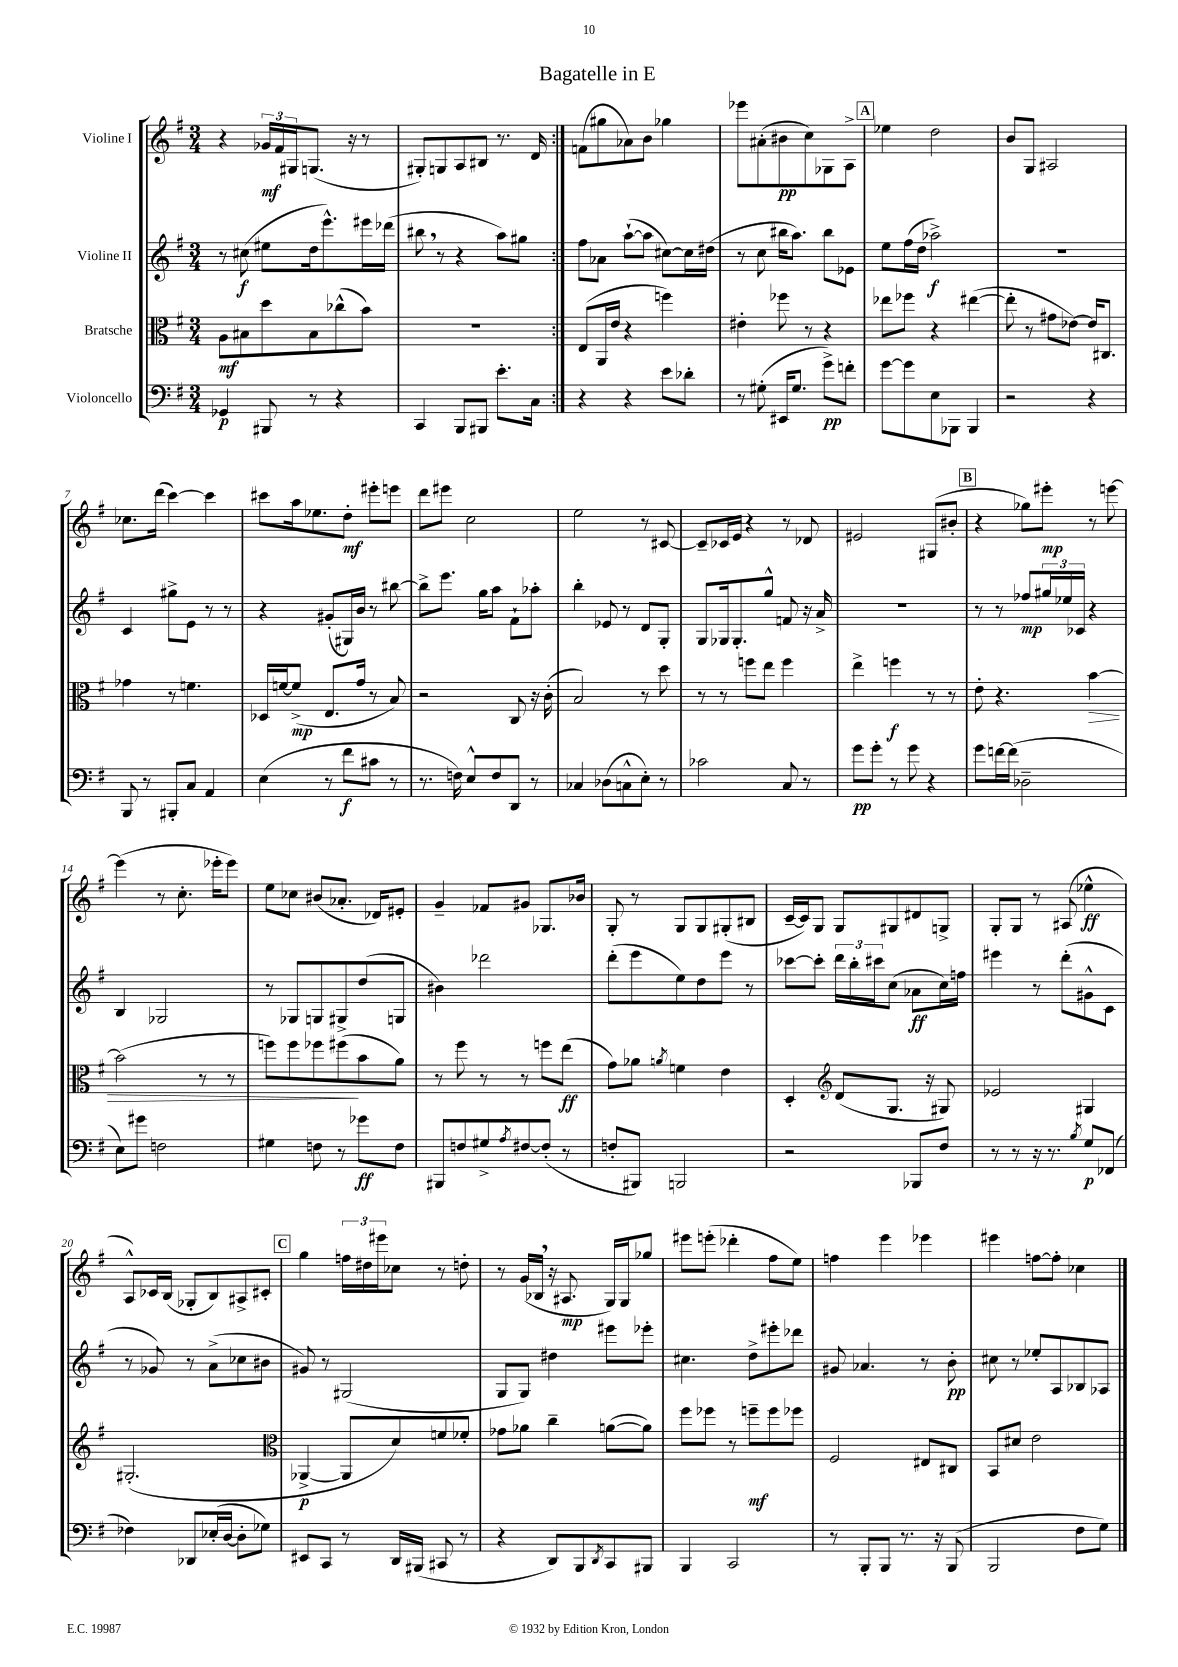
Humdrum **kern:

**kern	**kern	**kern	**kern
*staff4	*staff3	*staff2	*staff1
*clefF4	*clefC3	*clefG2	*clefG2
*k[f#]	*k[f#]	*k[f#]	*k[f#]
*M3/4	*M3/4	*M3/4	*M3/4
4GG-/	8A\L	8r	4r
.	8B#\	(8cc#\	.
8BBB#/	8dd\	8ee#\L	24g-/LL
.	.	.	24f#/
.	.	.	24G#/J
8r	8B#\	16dd\k	(8.G/J
.	.	8.eee^^\)	.
4r	(8cc-^^\	.	.
.	.	.	16r
.	8b\J)	16eee#\L	8r
.	.	(16ddd-\JJ	.
=	=	=	=
4CC/	2.r	8bb#\	8G#'/L)
.	.	8r	8G/
8BBB/L	.	4r	8A/
8BBB#/J	.	.	8B#/J
8.e'\L	.	8aa\L)	8.r
.	.	8gg#\J	.
16C\Jk	.	.	16d/
=:|!	=:|!	=:|!	=:|!
4r	(8E/L	8ff#\L	(8f\L
.	16AA/L	8a-\J	8gg#\
.	16e/JJ	.	.
4r	4r	([8aa`\L	8a-\)
.	.	8aa\]J	8b\J
8e\L	4ff\)	[8cc#\L)	4gg-\
8d-'\J	.	16cc#\]L	.
.	.	(16dd#\JJ	.
=	=	=	=
8r	4e#'\	8r	8eee-\L
(8G#'\	.	8cc\	(8a#'\
16EE#/LK	8ff-\	16bb#\LK	8b#\
8.G#/J	.	8.aa\J)	.
.	8r	.	8cc\)
8g^\L)	4r	8bb#\L	8G-\
8f'\J	.	8e-\J	8A^\J
=	=	=	=
[8g\L	8ee-\L	8ee\L	4ee-\
8g\]	8ff-\J	(16ff#\L	.
.	.	16dd\JJ	.
8E\	4r	2aa-^\)	2dd\
8BBB-\J	.	.	.
4BBB-/	([4ee#\	.	.
=	=	=	=
2r	8ee#'\]	2.r	8b/L
.	8r	.	8G/J
.	8g#\L	.	2A#/
.	[8e-\J)	.	.
4r	16e-/]LK	.	.
.	8.C#/J	.	.
=	=	=	=
8BBB/	4g-\	4c/	8.cc-\L
8r	.	.	.
.	.	.	(16ddd\Jk
8BBB#'/L	8r	8gg#^\L	[4ccc\)
8C/J	4.f\	8e\J	.
4AA/	.	8r	4ccc\]
.	.	8r	.
=	=	=	=
(4E\	16D-/LL	4r	8ccc#\L
.	[16f/J	.	.
.	(8f^/]J	.	16aa\k
.	.	.	8.ee-\
8r	8.E/L	(8g#'/L	.
8f#\L	.	16G#/L)	8dd'\J
.	16g/Jk	16b/JJ	.
8c#\J	8r	8r	8eee#'\L
8r	8B/)	[8bb#\	8eee\J
=	=	=	=
8.r	2r	8bb#^\]L	8ddd\L
.	.	8.eee\J	8eee#\J
16F\)	.	.	.
8E^^/L	.	.	2cc\
.	.	16gg\LK	.
8F/	.	8aa\J	.
8DD/J	8C/	8f#`\L	.
8r	16r	8aa-'\J	.
.	(16c'\	.	.
=	=	=	=
4C-/	2B/)	4bb'\	2ee\
(8D-\L	.	8e-/	.
8C^^\	.	8r	.
8E'\J)	8r	8d/L	8r
8r	8dd\	8G'/J	[8c#/
=	=	=	=
2c-\	8r	8G/L	8c#~/]L
.	8r	16G-/k	16c-/L
.	.	8.G-'/	16e/JJ
.	8ff\L	.	4r
.	8ee\J	8gg^^/J	.
8C/	4ff\	8f/	8r
8r	.	16r	8d-/
.	.	16a^/	.
=	=	=	=
8g\L	4ee^\	2.r	2e#/
8g'\J	.	.	.
8r	4ff\	.	.
8g\	.	.	.
4r	8r	.	(8G#/L
.	8r	.	8b#'/J
=	=	=	=
8g\L	8e'\	8r	4r
[16f\L	4.r	8r	.
(16f\]JJ	.	.	.
2D-~\	.	8ff-/L	8gg-\L)
.	.	24gg#/L	8eee#'\J
.	.	24ee-/	.
.	.	24c-/JJ	.
.	[4b\	4r	8r
.	.	.	[8eee\
=	=	=	=
8E\L)	(2b\]	4B/	(4eee\]
8g#\J	.	.	.
2F\	.	2G-/	8r
.	.	.	8.cc'\
.	8r	.	.
.	.	.	16eee-'\LK
.	8r	.	8eee-\J)
=	=	=	=
4G#\	8ff\L)	8r	8ee\L
.	8ff\	8G-/L	8cc-\J
8F\	8ff-\	8G/	(8b#/L
8r	(8ff#\	8G#^/	8.a-'/J
8g-\L	8b\	(8dd/	.
.	.	.	16d-/LK)
8F\J	8a\J)	8G/J	8e#'/J
=	=	=	=
8BBB#/L	8r	4b#\)	4g~/
8F/	8ff#\	.	.
8G#^/	8r	2ddd-\	8f-/L
8qA/	.	.	.
[8F#/	8r	.	8g#/J
(8F#'/]J	8ff\L	.	8.G-/L
8r	(8ee\J	.	.
.	.	.	16b-/Jk
=	=	=	=
8F'/L	8g\L)	(8ddd'\L	8G'/
8BBB#/J)	8a-\J	8eee\	8r
.	8qa/	.	.
2BBB/	4f\	8ee\)	8G/L
.	.	8dd\	8G/
.	4e\	8eee\J	(8G#'/
.	.	8r	8B#/J
=	=	=	=
2r	4D'/	[8ccc-\L	[16c~/LL
.	.	.	16c/]J)
.	.	8ccc-'\]J	8G/J
*	*clefG2	*	*
.	(8d/L	24ddd\LL	8G/L
.	.	24bb'\	.
.	.	24ccc#\J	.
.	8.G/J	(8cc\J	8G#/
8BBB-/L	.	8a-\L	8d#/
.	16r	.	.
8F#/J	8G#/)	16cc\L)	8G^/J
.	.	16ff\JJ	.
=	=	=	=
8r	2e-/	4eee#\	8G'/L
8r	.	.	8G/J
16r	.	8r	8r
8.r	.	.	.
.	.	(8ddd'\L	(8A#/
8qB/	.	.	.
8G/L	4G#/	8g#^^\	4ee-^^\
(8FF-/J	.	8c\J	.
=	=	=	=
4F-\)	(2.G#'/	8r	8A^^/L)
.	.	8g-/)	16c-/L
.	.	.	(16B/JJ
8DD-/L	.	8r	8G-'/L
(16E-'/L	.	(8a^\L	8B/)
[16D/JJ	.	.	.
8D'\]L	.	8cc-\	8A#^/
8G-\J)	.	8b#\J	8c#'/J
=	=	=	=
*	*clefC3	*	*
8EE#/L	[4AA-^/	8g#/)	4gg\
8CC/J	.	8r	.
8r	8AA-/]L	(2G#/	24ff\LL
.	.	.	24dd#\
.	.	.	24eee#\J
16DD/LL	8d/)	.	8cc-\J
(16BBB#/JJ	.	.	.
8CC#/	8f/	.	8r
8r	8f-'/J	.	8dd'\
=	=	=	=
4r	8g-\L	8G/L	8r
.	8a-\J	8G/J)	(16g/LL
.	.	.	16B-/JJ
8DD/L)	4cc~\	4dd#\	16r
.	.	.	8.A#/
8BBB/	.	.	.
8qDD/	.	.	.
8CC/	([8a\L	8eee#\L	16G/LL)
.	.	.	16G/J
8BBB#/J	8a\]J)	8eee-'\J	8gg-/J
=	=	=	=
4BBB/	8ff#\L	4.cc#\	8eee#\L
.	8ff-\J	.	(8eee'\J
2CC/	8r	.	4ddd-'\
.	8ff~\L	8dd^\L	.
.	8ff\	8eee#'\	8ff#\L
.	8ff-\J	8ddd-\J	8ee\J)
=	=	=	=
8r	2F#/	8g#/	4ff\
8BBB'/L	.	4.a-/	.
8BBB/J	.	.	4eee\
8.r	.	.	.
.	8E#/L	8r	4eee-\
16r	.	.	.
(8BBB/	8C#/J	8b'\	.
=	=	=	=
2BBB/	8BB/L	8cc#\	4eee#\
.	8d#/J	8r	.
.	2e\	8ee-'/L	[8ff\L
.	.	8A/	8ff'\]J
8F#\L	.	8B-/	4cc-\
8G\J)	.	8A-/J	.
==	==	==	==
*-	*-	*-	*-
